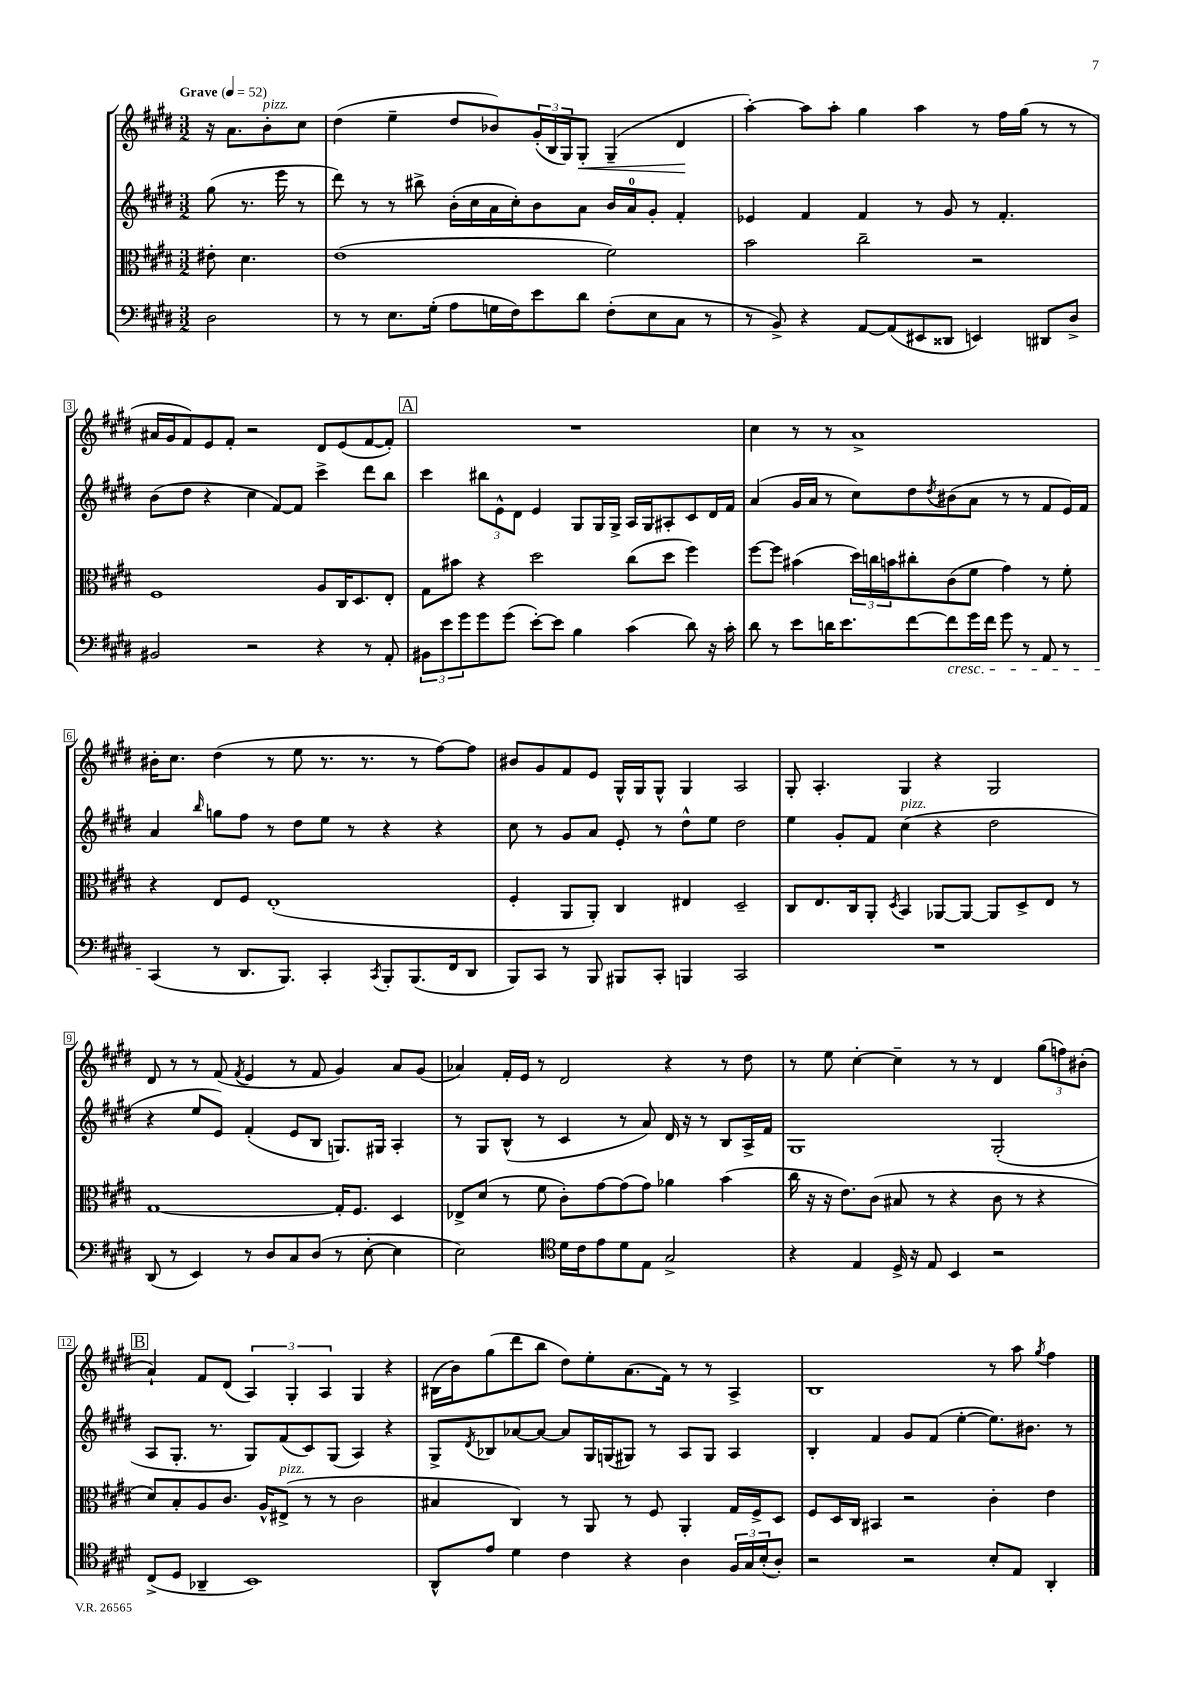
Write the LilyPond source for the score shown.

<<
\new StaffGroup <<
\new Staff = "s0" {
    \clef treble \key e \major \numericTimeSignature \time 3/2 \partial 2 \tempo "Grave" 4 = 52
    r16 a'8. b'8-.^\markup { \italic "pizz." } cis''8 |
    dis''4( e''4-- dis''8 bes'8) \tuplet 3/2 { gis'16-.( b16 gis16) } gis8-.\< gis4--( dis'4\! |
    a''4~-.) a''8 a''8-. gis''4 a''4 r8 fis''16 gis''16( r8 r8 |
    ais'16 gis'16 fis'8) e'8 fis'8-. r2 dis'8 e'8( fis'8~ fis'8-.) |
    \mark \markup { \box "A" } R1. |
    cis''4 r8 r8 a'1-> |
    bis'16-. cis''8. dis''4( r8 e''8 r8. r8. r8 fis''8~) fis''8 |
    bis'8 gis'8 fis'8 e'8 gis16-^ gis16 gis8-^ gis4 a2 |
    gis8-. a4.-. gis4 r4 gis2 |
    dis'8 r8 r8 fis'8( \acciaccatura { fis'8 } e'4 r8 fis'8 gis'4) a'8 gis'8( |
    aes'4) fis'16-. e'16 r8 dis'2 r4 r8 dis''8 |
    r8 e''8 cis''4~-. cis''4-- r8 r8 dis'4 \tuplet 3/2 { gis''8( f''8) bis'8-.( } |
    \mark \markup { \box "B" } a'4-!) fis'8 dis'8( \tuplet 3/2 { a4) gis4-. a4 } gis4 r4 |
    bis16( b'16) gis''8( dis'''8 b''8 dis''8) e''8-. a'8.( fis'16) r8 r8 a4-> |
    b1 r8 a''8 \acciaccatura { gis''8 } fis''4 \bar "|." |
}
\new Staff = "s1" {
    \clef treble \key e \major \numericTimeSignature \time 3/2 \partial 2
    gis''8( r8. e'''16 r8 |
    dis'''8) r8 r8 bis''8-> b'16-.( cis''16 a'16 cis''16-.) b'8 a'8 b'16 a'16-0 gis'8-. fis'4-. |
    ees'4 fis'4 fis'4 r8 gis'8 r8 fis'4.-. |
    b'8( dis''8 r4 cis''4 fis'8~) fis'8 cis'''4-> dis'''8 b''8 |
    \mark \markup { \box "A" } cis'''4 \tuplet 3/2 { bis''8 e'8-^ dis'8 } e'4 gis8 gis16 gis16-> a16 gis16 ais8-. cis'8 dis'16 fis'16 |
    a'4( gis'16 a'16 r8 cis''8) dis''8 \acciaccatura { dis''8 } bis'8( a'8 r8 r8 fis'8 e'16) fis'16 |
    a'4 \grace { b''16 } g''8 fis''8 r8 dis''8 e''8 r8 r4 r4 |
    cis''8 r8 gis'8 a'8 e'8-. r8 dis''8-^ e''8 dis''2 |
    e''4 gis'8-. fis'8 cis''4^\markup { \italic "pizz." }( r4 dis''2 |
    r4 e''8 e'8) fis'4-.( e'8 b8 g8.) gis16 a4-. |
    r8 gis8 b8-^( r8 cis'4 r8 a'8) dis'16 r16 r8 b8 a16-> fis'16 |
    gis1 gis2-.( |
    \mark \markup { \box "B" } a8 gis8.-. r8. gis8) fis'8( cis'8) gis8( a4) r4 |
    gis8-> \acciaccatura { dis'8 } bes8 aes'8~ aes'8~ aes'8 gis16 g16( gis8) r8 a8 gis8 a4 |
    b4-. fis'4 gis'8 fis'8( e''4~-. e''8.) bis'8. r8 \bar "|." |
}
\new Staff = "s2" {
    \clef alto \key e \major \numericTimeSignature \time 3/2 \partial 2
    eis'8-. dis'4. |
    e'1( fis'2) |
    b'2 cis''2-- r2 |
    fis1 a8 cis16 dis8. e8-. |
    \mark \markup { \box "A" } gis8 bis'8 r4 dis''2 cis''8( dis''8 fis''4) |
    fis''8~ fis''8 bis'4( \tuplet 3/2 { dis''16) c''16 b'16 } cis''8-. cis'8( fis'8 gis'4) r8 fis'8-. |
    r4 e8 fis8 e1-.( |
    fis4-. a,8 a,8-.) cis4 eis4 dis2-- |
    cis8 e8. cis16 a,8-. \acciaccatura { dis8 } b,4 aes,8~ aes,8~ aes,8 dis8-> e8 r8 |
    gis1~ gis16-. fis8. dis4 |
    ees8-> dis'8( r8 fis'8 cis'8-.) gis'8~ gis'8( gis'8) aes'4 b'4( |
    cis''16 r16 r16 e'8.) cis'8( bis8 r8 r4 cis'8 r8 r4 |
    \mark \markup { \box "B" } dis'8) b8-. a8 cis'8. a16-^ eis8->^\markup { \italic "pizz." }( r8 r8 cis'2 |
    bis4 cis4) r8 a,8 r8 fis8 a,4-. gis16 fis16-> dis8 |
    fis8 dis16 cis16 bis,4 r2 cis'4-. e'4 \bar "|." |
}
\new Staff = "s3" {
    \clef bass \key e \major \numericTimeSignature \time 3/2 \partial 2
    dis2 |
    r8 r8 e8. gis16-.( a8 g16 fis16) e'8 dis'8 fis8-.( e8 cis8 r8 |
    r8 b,8->) r4 a,8~ a,8( eis,8 disis,8 e,4) dis,8 dis8-> |
    bis,2 r2 r4 r8 a,8-. |
    \mark \markup { \box "A" } \tuplet 3/2 { bis,8 e'8 gis'8 } gis'8 gis'8( e'8~-.) e'8 b4 cis'4( dis'8) r16 cis'16-. |
    dis'8 r8 e'8 d'16 e'8. fis'8~ fis'8\cresc gis'16 fis'16 gis'8 r8 a,8 r8 |
    cis,4\!( r8 dis,8. b,,8.) cis,4-. \acciaccatura { cis,8 } b,,8-. b,,8.( fis,16 dis,8 |
    b,,8) cis,8 r8 b,,8 bis,,8 cis,8-. b,,4 cis,2 |
    R1. |
    dis,8( r8 e,4) r8 dis8 cis8 dis8( r8 e8~-. e4 |
    e2) \clef tenor dis'16 cis'16 e'8 dis'8 e8 gis2-> |
    r4 e4 dis16-> r16 e8 b,4 r2 |
    \mark \markup { \box "B" } cis8->( dis8 aes,4-- b,1) |
    a,8-^ e'8 dis'4 cis'4 r4 a4 \tuplet 3/2 { fis16 gis16 b16-.( } a8-.) |
    r2 r2 b8-. e8 a,4-. \bar "|." |
}
>>
>>
\layout { \context { \Score \override BarNumber.stencil = #(make-stencil-boxer 0.1 0.3 ly:text-interface::print) } }
